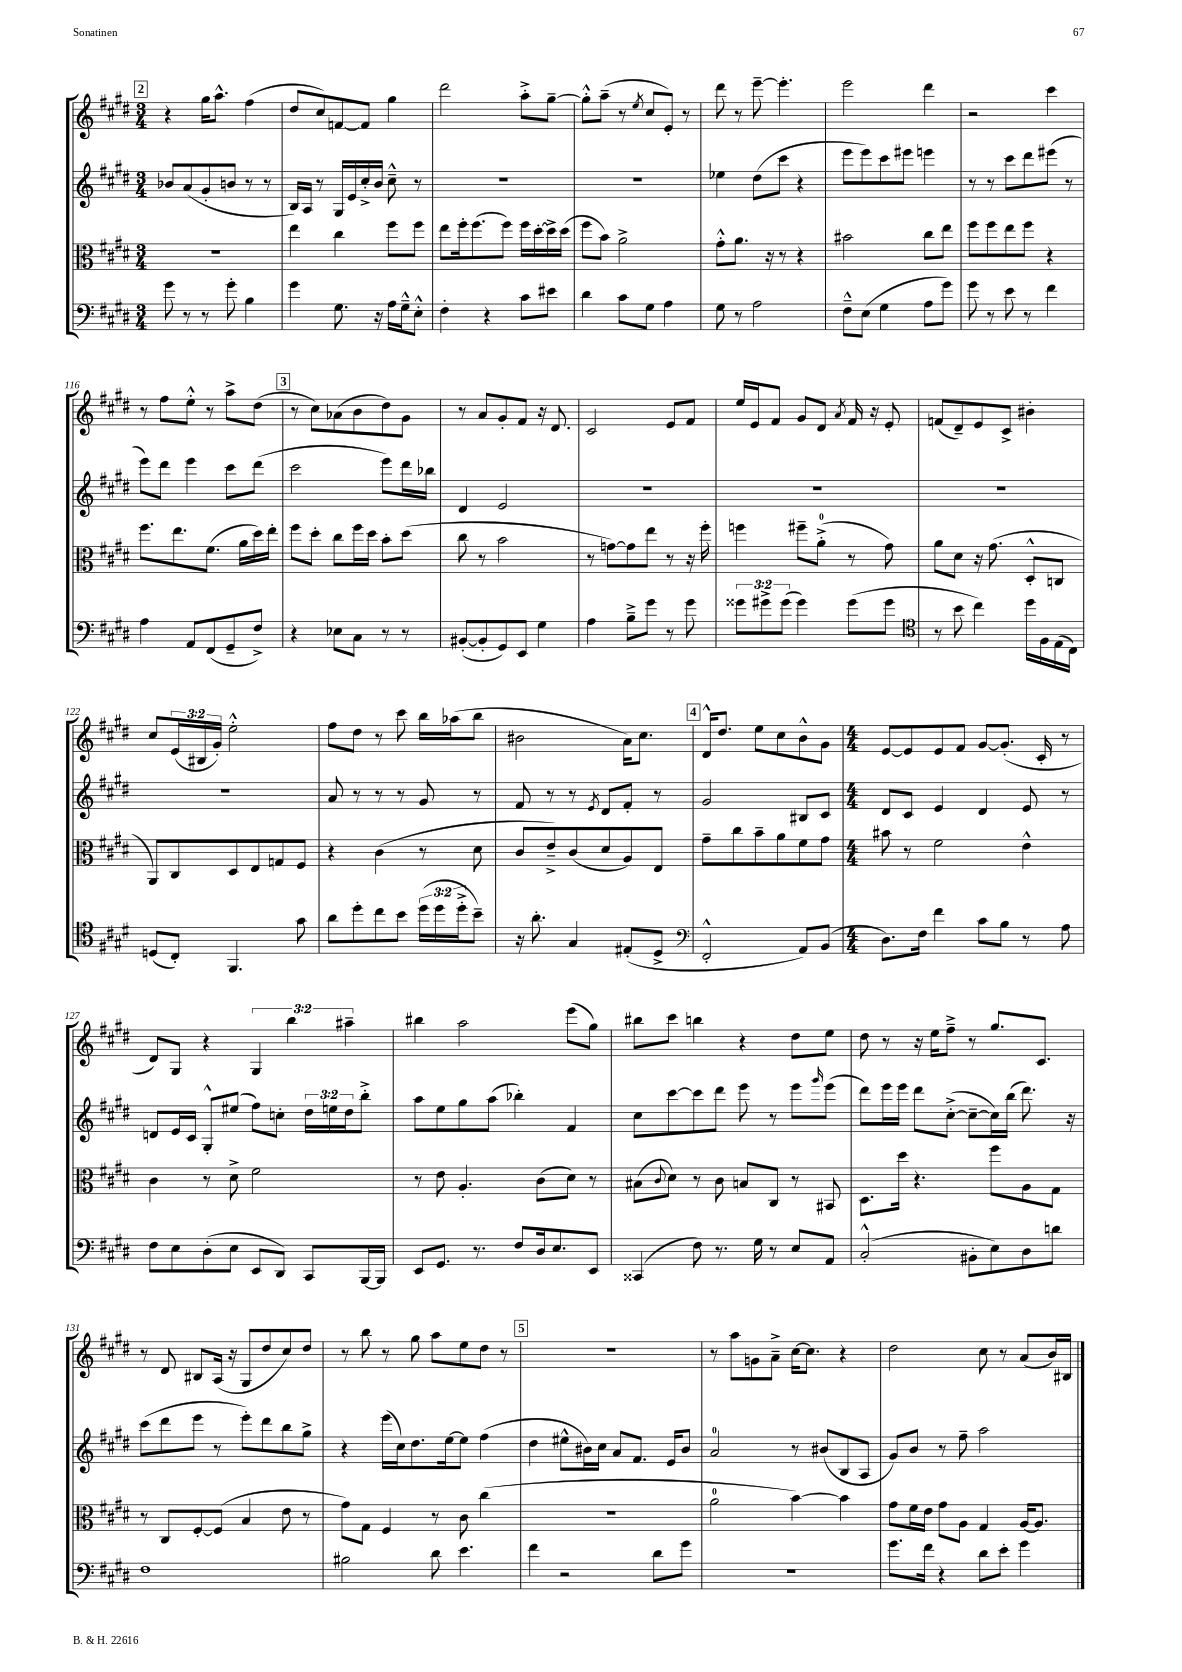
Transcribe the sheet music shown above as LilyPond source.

<<
\new StaffGroup <<
\new Staff = "s0" {
    \clef treble \key e \major \numericTimeSignature \time 3/4 \override Staff.TupletNumber.text = #tuplet-number::calc-fraction-text
    \mark \markup { \box "2" } r4 gis''16 a''8.-^ fis''4( |
    dis''8 cis''8) f'8~ f'8 gis''4 |
    dis'''2 a''8-.-> gis''8~-- |
    gis''8-.-^ a''8--( r8 \acciaccatura { e''8 } cis''8 e'8-.) r8 |
    dis'''8 r8 e'''8~-- e'''4.-. |
    e'''2 dis'''4 |
    r2 cis'''4 |
    r8 fis''8 e''8-.-^ r8 a''8-> dis''8( |
    \mark \markup { \box "3" } r8 cis''8) aes'8( b'8 dis''8) gis'8 |
    r8 a'8 gis'8-. fis'8 r16 dis'8. |
    cis'2 e'8 fis'8 |
    e''16 e'16 fis'8 gis'8 dis'8 \acciaccatura { a'8 } fis'16 r16 e'8-. |
    f'8( dis'8--) e'8 cis'8-> bis'4-. |
    cis''8 \tuplet 3/2 { e'16( bis16 gis'16-.) } e''2-.-^ |
    fis''8 dis''8 r8 cis'''8 b''16 aes''16( b''8 |
    bis'2 a'16) cis''8. |
    \mark \markup { \box "4" } dis'16-^ dis''8. e''8 cis''8 b'8-^ gis'8 |
    \numericTimeSignature \time 4/4 e'8~ e'8 e'8 fis'8 gis'8~ gis'8.-.( cis'16-. r8 |
    dis'8) gis8 r4 \tuplet 3/2 { gis4 b''4 ais''4-- } |
    bis''4 a''2 e'''8( gis''8) |
    bis''8 cis'''8 b''4 r4 dis''8 e''8 |
    dis''8 r8 r16 e''16 fis''8---> r8 gis''8. cis'8. |
    r8 dis'8 bis8 a16( r16 gis8 dis''8 cis''8) dis''8 |
    r8 b''8 r8 gis''8 a''8 e''8 dis''8 r8 |
    \mark \markup { \box "5" } R1 |
    r8 a''8 g'8 a'8---> cis''16~ cis''8. r4 |
    dis''2 cis''8 r8 a'8( b'16) bis16 \bar "|." |
}
\new Staff = "s1" {
    \clef treble \key e \major \numericTimeSignature \time 3/4 \override Staff.TupletNumber.text = #tuplet-number::calc-fraction-text
    \mark \markup { \box "2" } bes'8 a'8( gis'8-. b'8 r8 r8 |
    b16) a16 r8 gis16 e'16 cis''16-.-> b'16 cis''8---^ r8 |
    R2. |
    R2. |
    ees''4 dis''8( cis'''8 r4 |
    e'''8 e'''8) cis'''8 eis'''8 e'''4 |
    r8 r8 cis'''8 dis'''8 eis'''8( r8 |
    e'''8) dis'''8 e'''4 cis'''8 dis'''8( |
    \mark \markup { \box "3" } cis'''2 e'''8) dis'''16 bes''16 |
    dis'4 e'2 |
    R2. |
    R2. |
    R2. |
    R2. |
    a'8 r8 r8 r8 gis'8 r8 |
    fis'8 r8 r8 \acciaccatura { e'8 } dis'8 fis'8-. r8 |
    \mark \markup { \box "4" } gis'2 bis8 cis'8 |
    \numericTimeSignature \time 4/4 dis'8 cis'8 e'4 dis'4 e'8 r8 |
    d'8 e'16 cis'16 gis8-.-^ eis''8( fis''8) c''8-. \tuplet 3/2 { dis''16 e''16 dis''16 } b''8-.-> |
    a''8 e''8 gis''8 a''8( bes''4-.) fis'4 |
    cis''8 cis'''8~ cis'''8 dis'''8 e'''8 r8 e'''8 \grace { gis'''16 } e'''8( |
    dis'''8) e'''16 e'''16 dis'''8 cis''8~-.->( cis''8~-- cis''16) b''16( dis'''8.) r16 |
    cis'''8( dis'''8 e'''8 r8 e'''8-.) dis'''8 b''8 gis''8-> |
    r4 e'''16( cis''16) dis''8. e''16~ e''8 fis''4( |
    \mark \markup { \box "5" } dis''4 eis''8-^ bis'16) cis''16 a'8 fis'8. e'16 bis'8 |
    a'2-0 r8 bis'8( b8 a8 |
    gis'8) b'8 r8 fis''8-- a''2 \bar "|." |
}
\new Staff = "s2" {
    \clef alto \key e \major \numericTimeSignature \time 3/4
    \mark \markup { \box "2" } R2. |
    e''4 cis''4 fis''8 fis''8 |
    e''8 fis''16-. fis''8.( fis''8) fis''16 dis''16~-. dis''16-> dis''16( |
    fis''8 b'8) a'2-> |
    gis'8-.-^ a'8. r16 r8 r4 |
    bis'2 cis''8 e''8 |
    fis''8 fis''8 e''8 fis''8 r4 |
    fis''8. e''8. fis'8.( a'16 dis''16) e''16-. |
    \mark \markup { \box "3" } fis''8 dis''8-. cis''8 fis''16 dis''16 b'8-. dis''8( |
    cis''8 r8 b'2 |
    r8 g'8~) g'8 e''8 r8 r16 fis''16-. |
    f''4 fis''8-- a'8-0-.->( r8 gis'8) |
    a'8 dis'8 r16 gis'8.( dis8-.-^ c8 |
    a,8) cis8 dis8 e8 g8 fis8 |
    r4 cis'4( r8 dis'8 |
    cis'8 e'8--->) cis'8( dis'8 a8) e8 |
    \mark \markup { \box "4" } gis'8-- cis''8 b'8-- a'8 fis'8 gis'8 |
    \numericTimeSignature \time 4/4 bis'8 r8 fis'2 e'4-^ |
    cis'4 r8 dis'8-> fis'2 |
    r8 e'8 a4.-. cis'8( dis'8) r8 |
    bis8( \appoggiatura { cis'8 } dis'8) r8 cis'8 b8 cis8 r8 bis,8 |
    dis8. dis''16 r4. fis''8 a8 gis8 |
    r8 cis8 fis8~-. fis8( b4 e'8 r8 |
    gis'8) gis8 fis4 r8 cis'8 cis''4( |
    \mark \markup { \box "5" } R1 |
    a'2-0 b'4~) b'4 |
    gis'8 fis'16 e'16 gis'8 a8 gis4 a16~ a8. \bar "|." |
}
\new Staff = "s3" {
    \clef bass \key e \major \numericTimeSignature \time 3/4 \override Staff.TupletNumber.text = #tuplet-number::calc-fraction-text
    \mark \markup { \box "2" } gis'8 r8 r8 gis'8-. b4 |
    gis'4 gis8. r16 a16 gis16---^ e8-.-^ |
    fis4-. r4 cis'8 eis'8 |
    dis'4 cis'8 gis8 a4 |
    gis8 r8 a2 |
    fis8---^ e8( gis4 a8 gis'8) |
    gis'8 r8 e'8 r8 fis'4 |
    a4 a,8 fis,8( gis,8-- fis8->) |
    \mark \markup { \box "3" } r4 ees8 cis8 r8 r8 |
    bis,8~-.( bis,8-. gis,8) e,8 gis4 |
    a4 b8---> gis'8 r8 gis'8 |
    \tuplet 3/2 { gisis'8 gis'8-> gis'8( } gis'4) gis'8( gis'8 |
    \clef tenor r8 b'8 cis''4) dis''16 fis16 e16( cis16) |
    d8( cis8-.) fis,4. gis'8 |
    a'8 dis''8-. cis''8 b'8 \tuplet 3/2 { dis''16( dis''16 dis''16-.-> } b'8--) |
    r16 a'8.-. gis4 eis8-.( dis8-> |
    \mark \markup { \box "4" } \clef bass fis,2-.-^ a,8) b,8( |
    \numericTimeSignature \time 4/4 dis8.) fis16 fis'4 cis'8 b8 r8 a8 |
    fis8 e8 dis8-.( e8 e,8 dis,8) cis,8 b,,16~ b,,16 |
    e,8 gis,8. r8. fis8 dis16 e8. e,8 |
    cisis,4( fis8) r8. gis16 r8 e8 a,8 |
    cis2-.-^( bis,8-. e8) dis8 d'8 |
    fis1 |
    bis2 dis'8 e'4. |
    \mark \markup { \box "5" } fis'4 r2 dis'8 gis'8 |
    r1 |
    gis'8. fis'16 r4 dis'8 e'8-. gis'4 \bar "|." |
}
>>
>>
\layout { \context { \Score currentBarNumber = #109 } }
